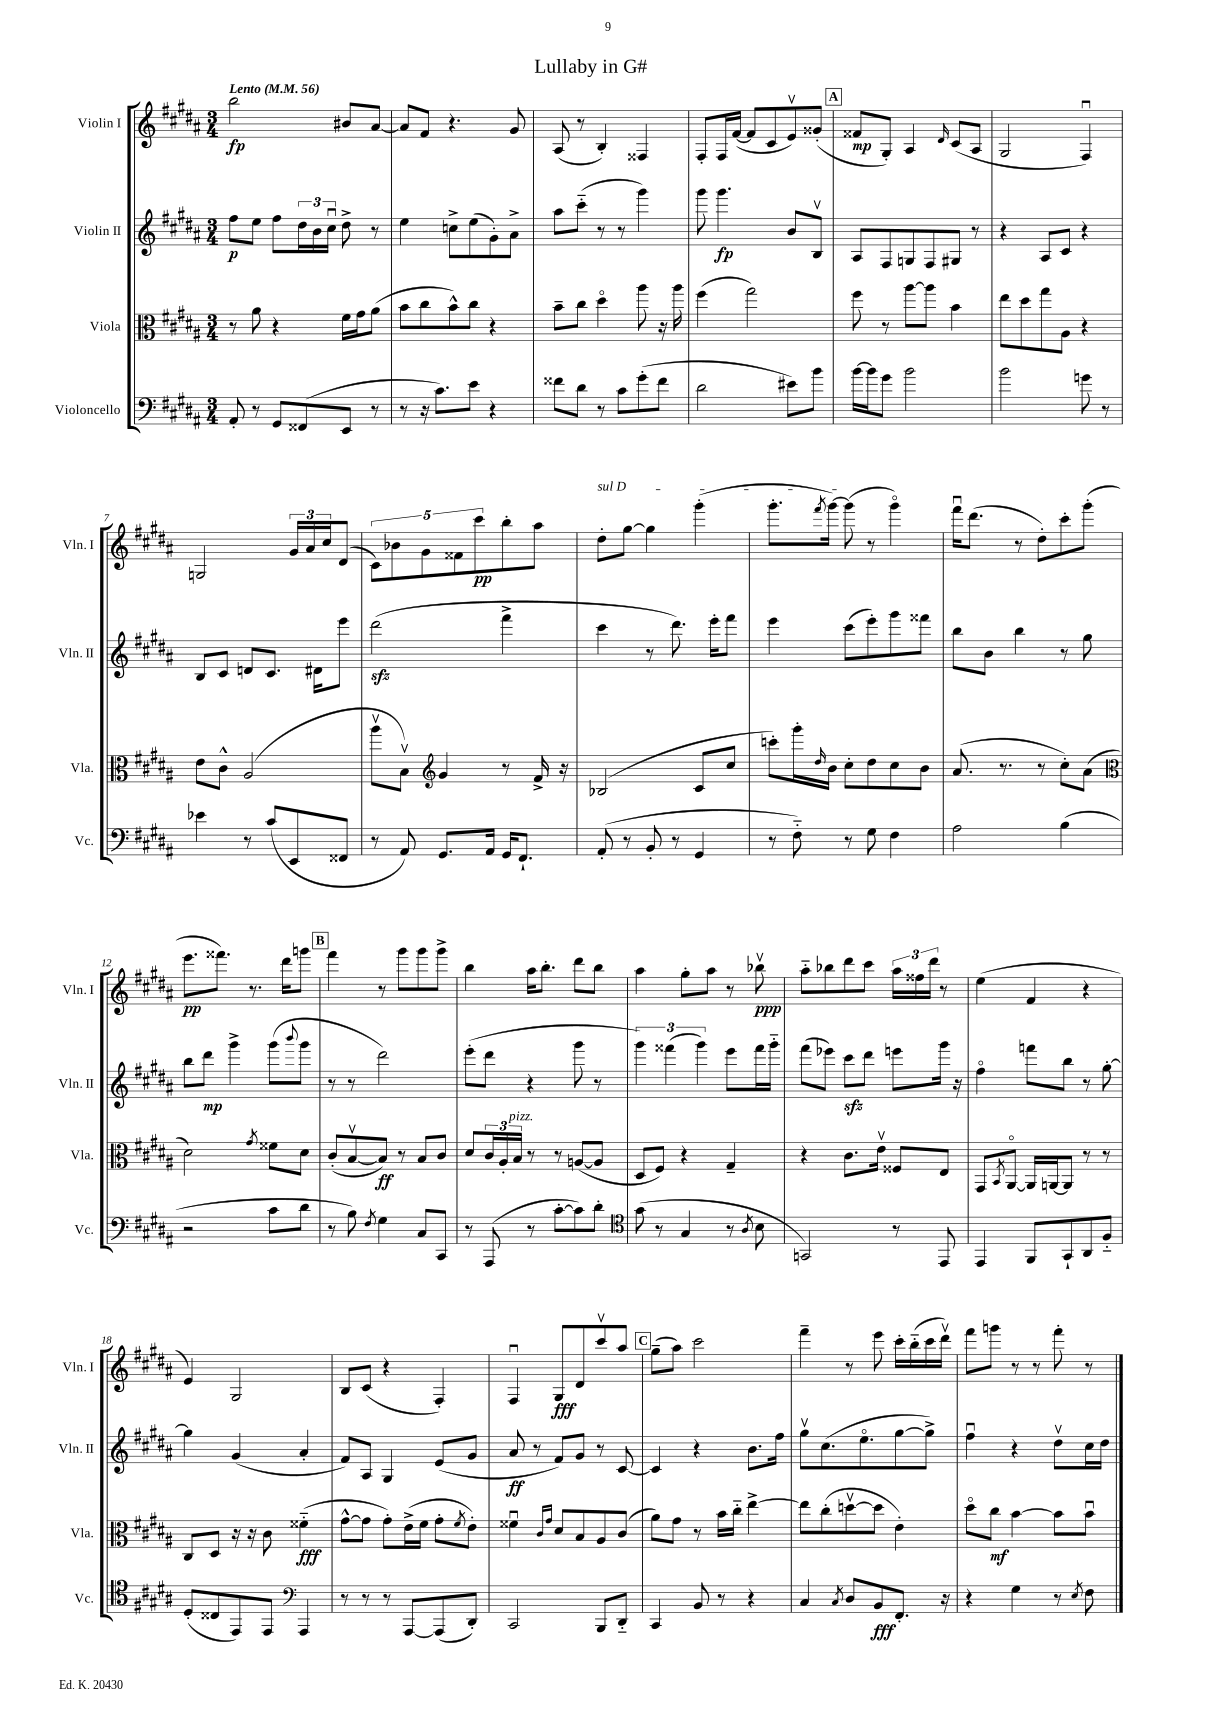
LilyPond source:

\header { title = "Lullaby in G#" }
<<
\new StaffGroup <<
\new Staff = "s0" \with { instrumentName = "Violin I" shortInstrumentName = "Vln. I" } {
    \clef treble \key b \major \numericTimeSignature \time 3/4 \tempo "Lento" 4 = 56
    b''2\fp bis'8 ais'8~ |
    ais'8 fis'8 r4. gis'8 |
    ais8( r8 b4-.) fisis4 |
    fis8-. fis16 fis'16~( fis'8 cis'8 e'8\upbow) gisis'8-.( |
    \mark \markup { \box "A" } fisis'8\mp gis8-.) ais4 \grace { dis'16 } cis'8( ais8 |
    gis2 fis4\downbow) |
    g2 \tuplet 3/2 { gis'16 ais'16 cis''16 } dis'8( |
    \tuplet 5/4 { cis'8) bes'8 gis'8 fisis'8 cis'''8\pp } b''8-. ais''8 |
    \once \override TextSpanner.bound-details.left.text = \markup { \italic "sul D" } dis''8-.\startTextSpan gis''8~ gis''4 gis'''4-.( |
    gis'''8.-. \acciaccatura { fis'''8 } gis'''16~) gis'''8\stopTextSpan( r8 gis'''4\flageolet) |
    fis'''16\downbow dis'''8.( r8 dis''8-.) cis'''8-. gis'''8-.( |
    e'''8.\pp fisis'''8.) r8. dis'''16 g'''8 |
    \mark \markup { \box "B" } fis'''4 r8 gis'''8 gis'''8 gis'''8-> |
    b''4 ais''16 b''8.-. dis'''8 b''8 |
    ais''4 gis''8-. ais''8 r8 bes''8\upbow\ppp |
    ais''8-_ bes''8 dis'''8 cis'''8 \tuplet 3/2 { ais''16 fisis''16 dis'''16 } r8 |
    e''4( fis'4 r4 |
    e'4) gis2 |
    b8 cis'8( r4 fis4-.) |
    fis4\downbow gis8\fff dis'8 cis'''8\upbow ais''8 |
    \mark \markup { \box "C" } gis''8--( ais''8) cis'''2 |
    fis'''4-- r8 e'''8 cis'''16-. b''16-_( cis'''16 dis'''16\upbow) |
    fis'''8 g'''8 r8 r8 fis'''8-. r8 \bar "|." |
}
\new Staff = "s1" \with { instrumentName = "Violin II" shortInstrumentName = "Vln. II" } {
    \clef treble \key b \major \numericTimeSignature \time 3/4
    fis''8\p e''8 fis''8 \tuplet 3/2 { dis''16 b'16 cis''16\downbow } dis''8-> r8 |
    e''4 c''8-> e''8( gis'8-.) ais'8-> |
    ais''8 cis'''8-_( r8 r8 gis'''4) |
    gis'''8 gis'''4.\fp b'8 b8\upbow |
    \mark \markup { \box "A" } ais8 fis8 g8 fis8 gis8 r8 |
    r4 ais8 cis'8 r4 |
    b8 cis'8 d'8 cis'8. dis'16 e'''8 |
    dis'''2\sfz( fis'''4-> |
    cis'''4 r8 dis'''8.) e'''16-. fis'''8 |
    e'''4 cis'''8( e'''8-.) gis'''8 fisis'''8 |
    b''8 b'8 b''4 r8 gis''8 |
    b''8 dis'''8\mp gis'''4-> gis'''8( \appoggiatura { b'''8 } gis'''8 |
    \mark \markup { \box "B" } r8 r8 dis'''2) |
    e'''8-.( dis'''8 r4 gis'''8 r8 |
    \tuplet 3/2 { gis'''4) fisis'''4( gis'''4) } e'''8 fisis'''16 gis'''16-_ |
    fis'''8( ees'''8) cis'''8\sfz dis'''8 e'''8 gis'''16 r16 |
    fis''4\flageolet f'''8 b''8 r8 gis''8~-. |
    gis''4 gis'4( ais'4-. |
    fis'8) ais8 gis4 e'8( gis'8 |
    ais'8\ff r8 fis'8) gis'8 r8 cis'8~ |
    \mark \markup { \box "C" } cis'4 r4 b'8. fis''16 |
    gis''8\upbow cis''8.( e''8.\flageolet gis''8~ gis''8->) |
    fis''4\downbow r4 dis''8\upbow cis''16 dis''16 \bar "|." |
}
\new Staff = "s2" \with { instrumentName = "Viola" shortInstrumentName = "Vla." } {
    \clef alto \key b \major \numericTimeSignature \time 3/4
    r8 ais'8 r4 fis'16 gis'16 ais'8( |
    b'8 cis''8 b'8-^) cis''8 r4 |
    b'8-- cis''8 dis''4\flageolet ais''8 r16 ais''16 |
    fis''4( gis''2) |
    \mark \markup { \box "A" } fis''8 r8 ais''8~ ais''8 b'4 |
    e''8 dis''8 gis''8 ais8 r4 |
    e'8 cis'8-^ ais2( |
    ais''8\upbow b8\upbow) \clef treble gis'4 r8 fis'16-> r16 |
    bes2( cis'8 cis''8 |
    c'''8-.) gis'''16-. \grace { dis''16 } b'16 cis''8-. dis''8 cis''8 b'8 |
    ais'8.( r8. r8 cis''8-.) ais'8( |
    \clef alto dis'2) \acciaccatura { gis'8 } fisis'8 dis'8 |
    \mark \markup { \box "B" } cis'8-.( b8~\upbow b8\ff) r8 b8 cis'8 |
    dis'8 \tuplet 3/2 { cis'16 ais16-. b16^\markup { \italic "pizz." } } r8 r8 a8~( a8 |
    dis8 fis8) r4 gis4-- |
    r4 cis'8. e'16\upbow fisis8 e8 |
    gis,8 \acciaccatura { b,8 } ais,8~\flageolet ais,16 a,16~ a,8 r8 r8 |
    cis8 dis8 r16 r16 cis'8 fisis'4-_\fff( |
    gis'8~-^ gis'8 gis'8-.) e'16->( fis'16 gis'8-. \acciaccatura { fis'8 } e'8-.) |
    fisis'4\downbow \grace { cis'16 gis'16 } dis'8 b8 ais8 cis'8( |
    \mark \markup { \box "C" } ais'8) gis'8 r8 b'16 cis''16-_ e''4~-> |
    e''8 cis''8-.( d''8~\upbow d''8 e'4-.) |
    dis''8\flageolet cis''8\mf b'4~ b'8 b'8\downbow \bar "|." |
}
\new Staff = "s3" \with { instrumentName = "Violoncello" shortInstrumentName = "Vc." } {
    \clef bass \key b \major \numericTimeSignature \time 3/4
    ais,8-. r8 gis,8 fisis,8( e,8 r8 |
    r8 r16 cis'8.) e'8 r4 |
    fisis'8 dis'8 r8 cis'8 gis'8-.( fisis'8 |
    dis'2 eis'8) b'8 |
    \mark \markup { \box "A" } b'16~ b'16 gis'8 b'2 |
    b'2 g'8 r8 |
    ees'4 r8 cis'8( e,8 fisis,8 |
    r8 ais,8) gis,8. ais,16 gis,16 fis,8.-! |
    ais,8-.( r8 b,8-. r8 gis,4 |
    r8 fis8-_) r8 gis8 fis4 |
    ais2 b4( |
    r2 cis'8 dis'8 |
    \mark \markup { \box "B" } r8 b8) \acciaccatura { fis8 } gis4 cis8 cis,8 |
    r8 ais,,8( r8 cis'8~-. cis'8) dis'8-. |
    \clef tenor gis'8( r8 gis4 r8 \acciaccatura { ais8 } b8 |
    g,2) r8 e,8 |
    e,4 fis,8 gis,8-! ais,8 fis8-_ |
    dis8-.( cisis8 e,8) e,8 \clef bass ais,,4 |
    r8 r8 r8 ais,,8~ ais,,8( dis,8-.) |
    cis,2 b,,8 dis,8-_ |
    \mark \markup { \box "C" } cis,4 b,8 r8 r4 |
    cis4 \acciaccatura { cis8 } dis8 b,8\fff fis,8.-. r16 |
    r4 gis4 r8 \acciaccatura { e8 } fis8 \bar "|." |
}
>>
>>
